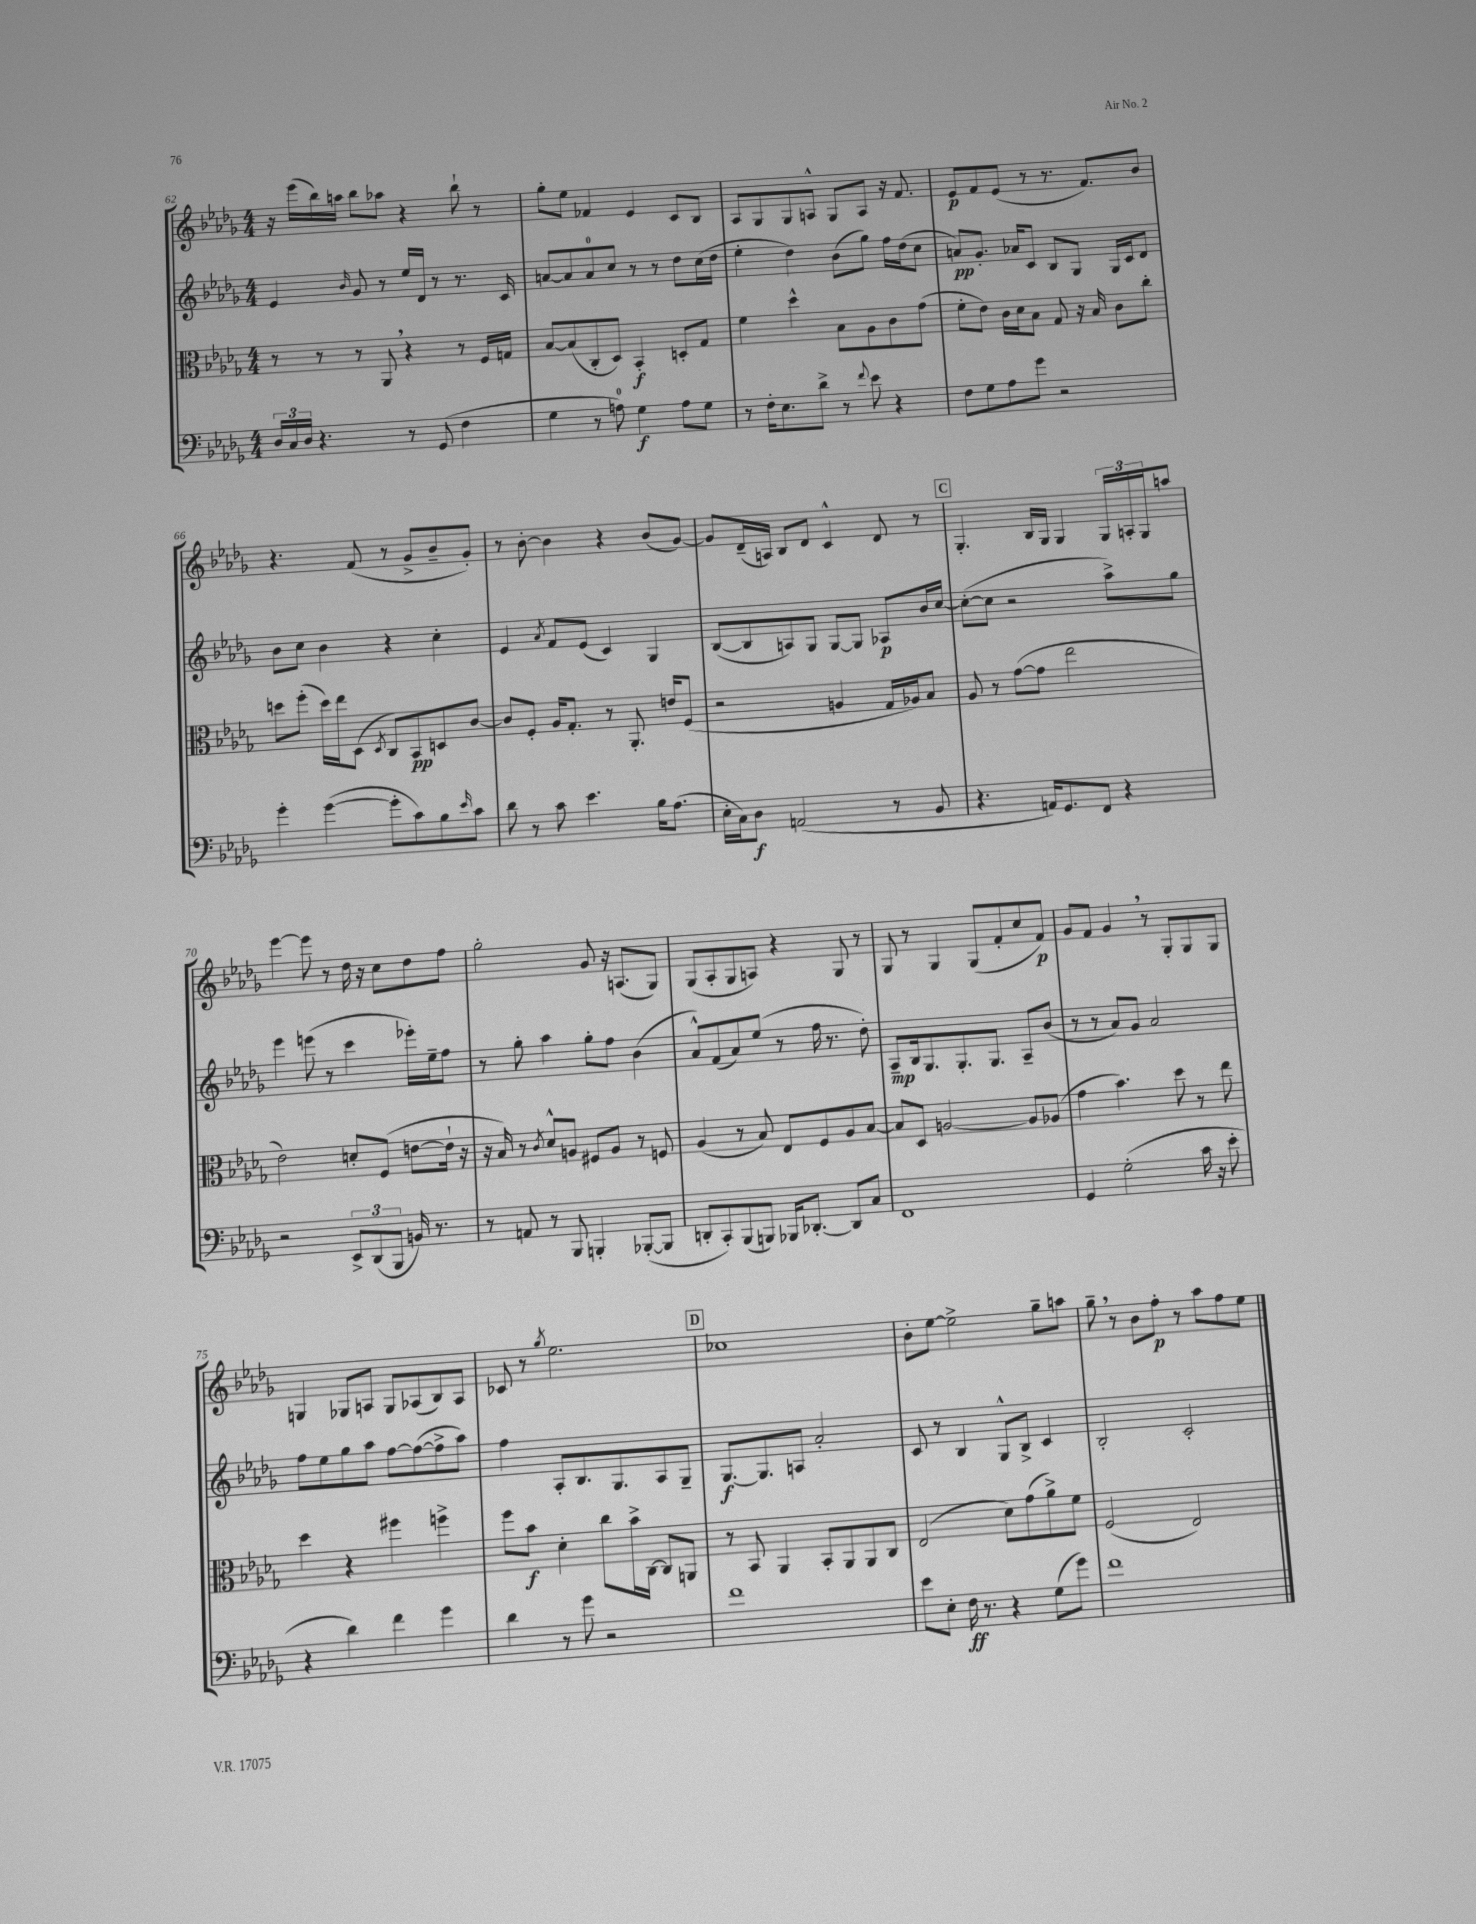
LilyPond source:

<<
\new StaffGroup <<
\new Staff = "s0" {
    \clef treble \key des \major \numericTimeSignature \time 4/4
    r16 ees'''16( bes''16) a''16 bes''8 aes''8 r4 bes''8-! r8 |
    ges''8-. ees''8 fes'4 ees'4 c'8 bes8 |
    aes8 ges8 ges8 a8-^ ges8 a8 r16 f'8. |
    ees'8\p f'8 ees'8( r8 r8. f'8.) bes'8 |
    r4. f'8( r8 ges'8-> bes'8-- ges'8-.) |
    r8 bes'8~-. bes'4 r4 bes'8( ges'8~) |
    ges'8 des'16--( a16) bes8 des'8 c'4-^ des'8 r8 |
    \mark \markup { \box "C" } ges4.-. bes16 ges16 ges4 \tuplet 3/2 { ges16 a16-. ges16 } a''8 |
    ees'''4~ ees'''8 r8 des''16 r16 c''8 des''8 f''8 |
    ges''2-. ges'8 r16 a8.( ges8) |
    ges8( aes8-. ges8 a8) r4 ges8 r8 |
    ges8 r8 ges4 ges8( f'8-. c''8 f'8\p) |
    ges'8 f'8 ges'4 \breathe r8 ges8-. ges8 ges8 |
    g4 ges8 a8 ges8 aes8( bes8) aes8 |
    ces'8 r8 \acciaccatura { ges''8 } ees''2. |
    \mark \markup { \box "D" } ces''1 |
    bes'8-. ees''8~ ees''2-> ges''8-- a''8 |
    ges''8-- \breathe r8 bes'8 f''8-.\p r8 aes''8 f''8 ees''8 \bar "|." |
}
\new Staff = "s1" {
    \clef treble \key des \major \numericTimeSignature \time 4/4
    ees'4 \grace { bes'16 } ges'8 r8 ees''16 des'16 r8 r8. c'16 |
    a'8~ a'8 a'8-0 c''8 r8 r8 des''8 c''16( des''16 |
    ees''4-. des''4) bes'8( ges''8) f''16 des''16( c''8 |
    a'8\pp) ges'8.-. aes'16 c'8 bes8 ges8 ges16 c'16 des'8 |
    bes'8 c''8 bes'4 r4 c''4-. |
    ees'4 \acciaccatura { aes'8 } f'8 ees'8( c'4) ges4 |
    bes8~( bes8 a8) ges8 ges8~ ges8 aes8\p bes'16 c''16~ |
    \mark \markup { \box "C" } c''8~-.( c''8 r2 aes''8->) ges''8 |
    ees'''4 e'''8( r8 c'''4 ees'''16-.) ees''16-- f''8 |
    r8 ges''8-. aes''4 ges''8-. f''8 bes'4( |
    aes'8-^) f'8( aes'8) ees''8( r8 f''16 r8. des''8-.) |
    aes8--\mp bes16 ges8. ges8.-. ges8. aes8-- bes'8( |
    r8 r8 aes'8) ges'8 aes'2 |
    f''8 ees''8 ges''8 aes''8 f''8~ f''8~( f''8-> aes''8) |
    f''4 aes8-. bes8. ges8. aes8 ges8-- |
    \mark \markup { \box "D" } ges8.~\f ges8. a8 aes'2-. |
    c'8 r8 bes4 ges8-^ bes8-> c'4 |
    bes2-. c'2-. \bar "|." |
}
\new Staff = "s2" {
    \clef alto \key des \major \numericTimeSignature \time 4/4
    r8 r8 r8 aes,8 \breathe r4 r8 f16 g16 |
    bes8~ bes8( c8-. des8) bes,4-.\f d8-. ges8 |
    f'4 des''4-^ bes8 aes8 c'8 ges'8( |
    f'8-. ees'8) c'16 des'16 bes8 ges8 r16 bes16 c'8 c''8-. |
    d''8 f''8-.( d''16) ees''16 des8( \acciaccatura { des8 } c8) bes,8\pp d8 c'8~ |
    c'8 f8-. aes16 ges8.-. r8 aes,8.-. e'16 f8( |
    r2 a4 ges16 aes16) bes8 |
    \mark \markup { \box "C" } aes8 r8 ges'8~( ges'8 ees''2 |
    ees'2) d'8-. f8( e'8~ e'16-! r16 |
    r16 bes16) r8 \acciaccatura { c'8 } des'8-^ a8 fis8 a8 r8 f8 |
    aes4( r8 bes8) ees8 f8 aes8 bes8~ |
    bes8 des8 a2~ a8 aes8( |
    ges'4 bes'4.) des''8 r8 ees''8 |
    des''4 r4 fis''4 f''4-> |
    f''8 bes'8\f des'4-. c''8 bes'16-> c16~ c8 a,8 |
    \mark \markup { \box "D" } r8 bes,8 aes,4 bes,8-. aes,8 aes,8 c8 |
    ees2( des'8) ges'8( aes'8->) f'8 |
    f2( ees2) \bar "|." |
}
\new Staff = "s3" {
    \clef bass \key des \major \numericTimeSignature \time 4/4
    \tuplet 3/2 { des16 c16 des16 } r4. r8 ges,8( f4 |
    ges4 r8 a8-0) ges4\f a8 ges8 |
    r8 f16-. ees8. des'8-> r8 \appoggiatura { f'8 } ees'8 r4 |
    f8 ges8 aes8 ges'8 r2 |
    ges'4-. ges'4~( ges'8-. c'8) bes8 \grace { ees'16 } c'8 |
    des'8 r8 c'8 ees'4. bes16 aes8.( |
    ees16-. c16) des8\f a,2( r8 bes,8 |
    \mark \markup { \box "C" } r4. a,16) ges,8. f,8 r4 |
    r2 \tuplet 3/2 { ees,8-> des,8( bes,,8 } b,16) r8. |
    r8 a,8 r8 bes,,8 b,,4-. bes,,8~-.( bes,,8 |
    d,8-. c,8-.) bes,,8( b,,8) bes,,16 des,8.~-. des,8 c8 |
    f,1 |
    ges,4 ges2-.( c'16 r16 ees'8-. |
    r4 des'4) f'4 ges'4 |
    des'4 r8 ges'8 r2 |
    \mark \markup { \box "D" } f'1 |
    ees'8 ees8-. f16\ff r8. r4 ges8( ges'8) |
    f'1 \bar "|." |
}
>>
>>
\layout { \context { \Score currentBarNumber = #62 } }
